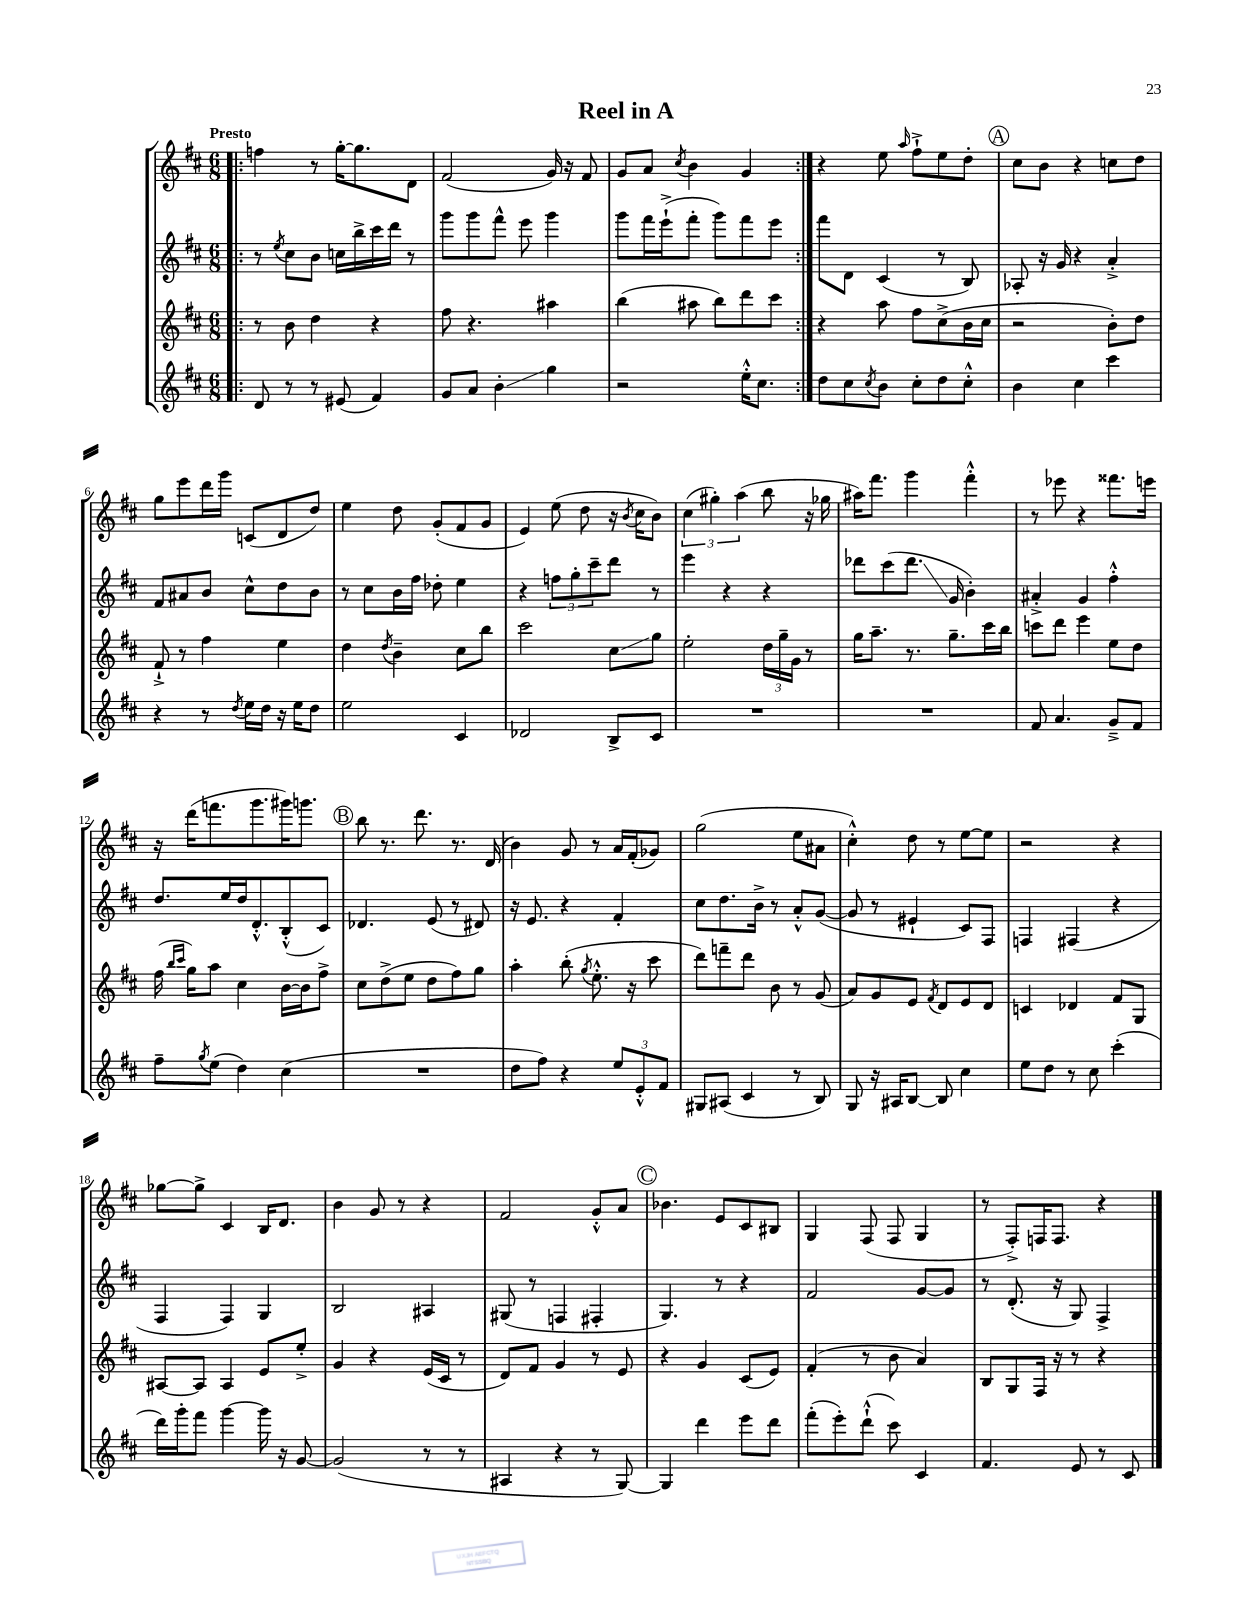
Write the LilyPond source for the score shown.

\header { title = "Reel in A" }
<<
\new StaffGroup <<
\new Staff = "s0" {
    \clef treble \key d \major \numericTimeSignature \time 6/8 \tempo "Presto"
    \repeat volta 2 { \bar ".|:" f''4 r8 g''16~-. g''8. d'8 |
    fis'2( g'16) r16 fis'8 |
    g'8 a'8 \acciaccatura { cis''8 } b'4 g'4 | }
    r4 e''8 \grace { a''16 } fis''8-!-> e''8 d''8-. |
    \mark \markup { \circle "A" } cis''8 b'8 r4 c''8 d''8 |
    g''8 e'''8 d'''16 g'''16 c'8( d'8 d''8) |
    e''4 d''8 g'8-.( fis'8 g'8 |
    e'4) e''8( d''8 r16 \acciaccatura { b'8 } cis''16 b'8) |
    \tuplet 3/2 { cis''4( gis''4-.) a''4( } b''8 r16 ges''16 |
    ais''16) fis'''8. g'''4 fis'''4-.-^ |
    r8 ees'''8 r4 fisis'''8. e'''16 |
    r16 d'''16( f'''8. g'''8. gis'''16) g'''8. |
    \mark \markup { \circle "B" } b''8 r8. d'''8. r8. d'16( |
    b'4) g'8 r8 a'16 fis'16-.( ges'8) |
    g''2( e''8 ais'8 |
    cis''4-.-^) d''8 r8 e''8~ e''8 |
    r2 r4 |
    ges''8~ ges''8-> cis'4 b16 d'8. |
    b'4 g'8 r8 r4 |
    fis'2 g'8-.-^ a'8 |
    \mark \markup { \circle "C" } bes'4. e'8 cis'8 bis8 |
    g4 fis8( fis8 g4 |
    r8 fis8-.->) f16 f8. r4 \bar "|." |
}
\new Staff = "s1" {
    \clef treble \key d \major \numericTimeSignature \time 6/8
    \repeat volta 2 { \bar ".|:" r8 \acciaccatura { e''8 } cis''8 b'8 c''16 b''16-> cis'''16 d'''16 r8 |
    g'''8 g'''8 fis'''8-^ e'''8 g'''4 |
    g'''8 fis'''16 e'''16-!->( fis'''8-. g'''8) fis'''8 e'''8 | }
    fis'''8 d'8 cis'4( r8 b8) |
    \mark \markup { \circle "A" } aes8-. r16 g'16 r4 a'4-.-> |
    fis'8 ais'8 b'8 cis''8-^ d''8 b'8 |
    r8 cis''8 b'16 fis''16 des''8-. e''4 |
    r4 \tuplet 3/2 { f''8 g''8-. cis'''8-- } d'''8 r8 |
    e'''4 r4 r4 |
    des'''8 cis'''8( des'''8.\glissando g'16 b'4-.) |
    ais'4-.-> g'4 fis''4-.-^ |
    d''8. e''16 d''16 d'8.-.-^ b8-.-^( cis'8) |
    \mark \markup { \circle "B" } des'4. e'8( r8 dis'8) |
    r16 e'8. r4 fis'4-. |
    cis''8 d''8. b'16-> r8 a'8-.-^ g'8~( |
    g'8 r8 eis'4-! cis'8) fis8 |
    f4 fis4( r4 |
    fis4 fis4) g4 |
    b2 ais4 |
    gis8( r8 f4 fis4-. |
    \mark \markup { \circle "C" } g4.) r8 r4 |
    fis'2 g'8~ g'8 |
    r8 d'8.-.( r16 g8) fis4-> \bar "|." |
}
\new Staff = "s2" {
    \clef treble \key d \major \numericTimeSignature \time 6/8
    \repeat volta 2 { \bar ".|:" r8 b'8 d''4 r4 |
    fis''8 r4. ais''4 |
    b''4( ais''8 b''8) d'''8 cis'''8 | }
    r4 a''8 fis''8 cis''8->( b'16 cis''16 |
    \mark \markup { \circle "A" } r2 b'8-.) d''8 |
    fis'8-!-> r8 fis''4 e''4 |
    d''4 \acciaccatura { d''8 } b'4-- cis''8 b''8 |
    cis'''2 cis''8\glissando g''8 |
    e''2-. \tuplet 3/2 { d''16 g''16-- g'16 } r8 |
    g''16 a''8.-- r8. g''8.-- cis'''16 b''16 |
    c'''8 d'''8 e'''4 e''8 d''8 |
    fis''16( \grace { b''16 cis'''16 } g''16) a''8 cis''4 b'16~ b'16 fis''8-> |
    \mark \markup { \circle "B" } cis''8 d''8->( e''8 d''8 fis''8) g''8 |
    a''4-. b''8-.( \acciaccatura { g''8 } e''8.-.-^ r16 cis'''8 |
    d'''8) f'''8-- d'''8 b'8 r8 g'8( |
    a'8) g'8 e'8 \acciaccatura { fis'8 } d'8 e'8 d'8 |
    c'4 des'4 fis'8 g8 |
    ais8~ ais8 ais4 e'8 e''8-.-> |
    g'4 r4 e'16( cis'16 r8 |
    d'8) fis'8 g'4 r8 e'8 |
    \mark \markup { \circle "C" } r4 g'4 cis'8( e'8) |
    fis'4-.( r8 b'8 a'4) |
    b8 g8 fis16 r16 r8 r4 \bar "|." |
}
\new Staff = "s3" {
    \clef treble \key d \major \numericTimeSignature \time 6/8
    \repeat volta 2 { \bar ".|:" d'8 r8 r8 eis'8( fis'4) |
    g'8 a'8 b'4-.\glissando g''4 |
    r2 e''16-.-^ cis''8. | }
    d''8 cis''8 \acciaccatura { cis''8 } b'8 cis''8-. d''8 cis''8-.-^ |
    \mark \markup { \circle "A" } b'4 cis''4 cis'''4 |
    r4 r8 \acciaccatura { d''8 } e''16 d''16 r16 e''16 d''8 |
    e''2 cis'4 |
    des'2 b8-> cis'8 |
    R2. |
    R2. |
    fis'8 a'4. g'8---> fis'8 |
    fis''8-- \acciaccatura { g''8 } e''8( d''4) cis''4( |
    \mark \markup { \circle "B" } R2. |
    d''8 fis''8) r4 \tuplet 3/2 { e''8 e'8-.-^ fis'8 } |
    gis8 ais8( cis'4 r8 b8) |
    g8 r16 ais16 b8~ b8 cis''4 |
    e''8 d''8 r8 cis''8 cis'''4-.( |
    d'''16) g'''16-. fis'''8 g'''4~ g'''16 r16 g'8~ |
    g'2( r8 r8 |
    ais4 r4 r8 g8~) |
    \mark \markup { \circle "C" } g4 d'''4 e'''8 d'''8 |
    fis'''8-.( e'''8-.) d'''8-!-^( cis'''8) cis'4 |
    fis'4. e'8 r8 cis'8 \bar "|." |
}
>>
>>
